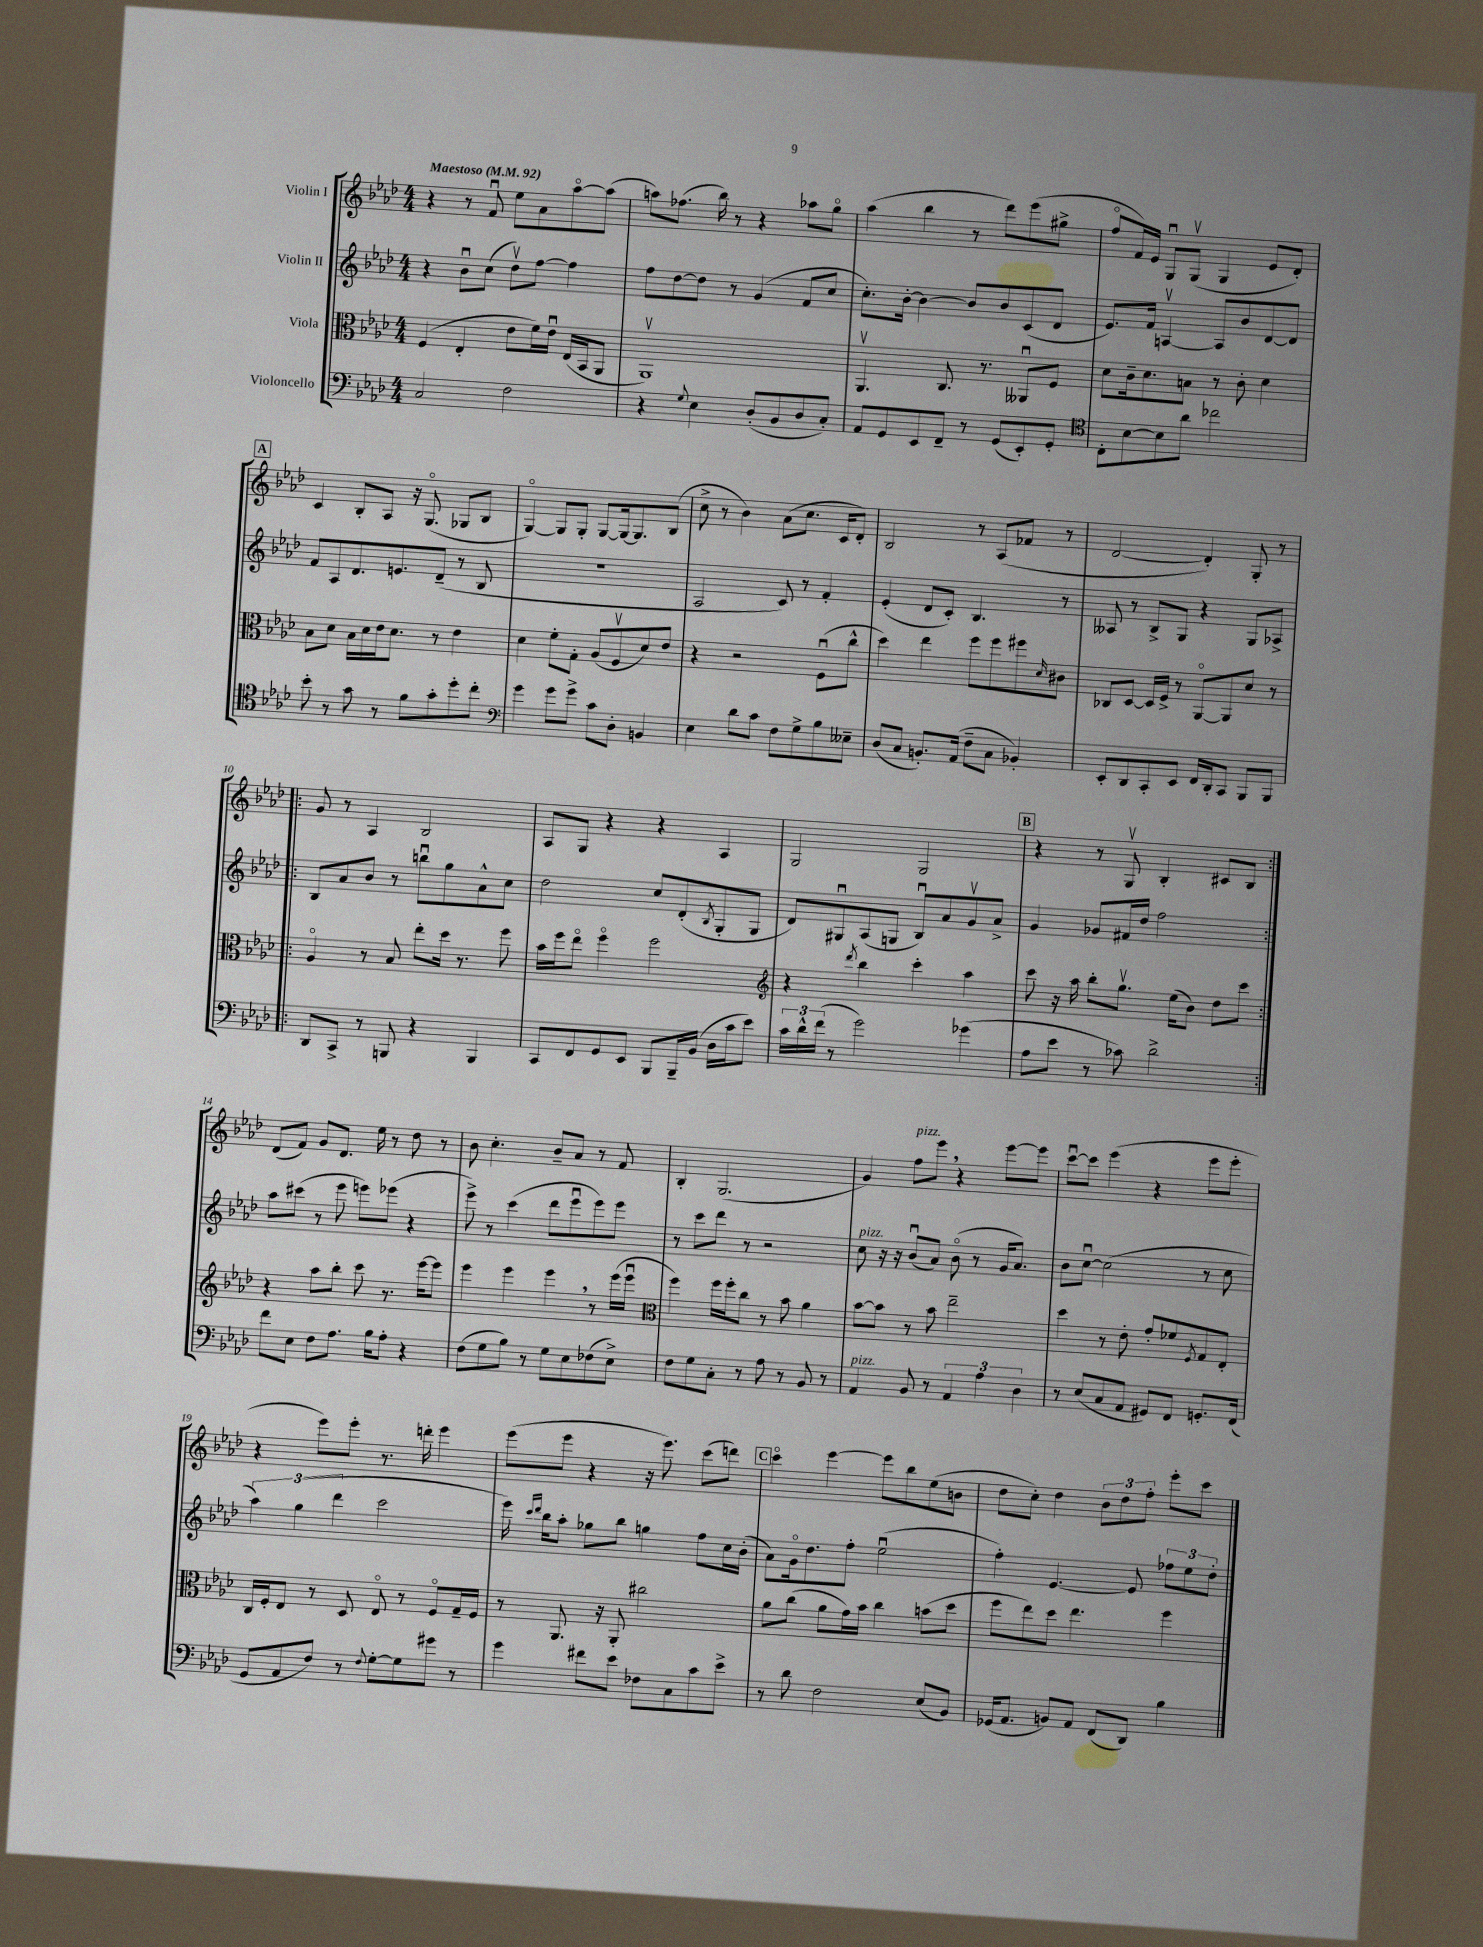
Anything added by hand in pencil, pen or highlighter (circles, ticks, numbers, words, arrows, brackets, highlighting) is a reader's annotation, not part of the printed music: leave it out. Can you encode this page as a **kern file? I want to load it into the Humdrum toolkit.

**kern	**kern	**kern	**kern
*staff4	*staff3	*staff2	*staff1
*clefF4	*clefC3	*clefG2	*clefG2
*k[b-e-a-d-]	*k[b-e-a-d-]	*k[b-e-a-d-]	*k[b-e-a-d-]
*M4/4	*M4/4	*M4/4	*M4/4
*MM92	*MM92	*MM92	*MM92
2C	(4F	4r	4r
.	4E-'	8b-u	8r
.	.	(8cc	8fu
2F	8e-	8dd-v)	8ee-
.	16f)	[8ff	8a-
.	16e-u	.	.
.	(16E-	4ff]	[8aa-o
.	16BB-	.	.
.	8AA-	.	(8aa-]
=	=	=	=
4r	1AA-v)	8ff	8aa)
.	.	[8dd-	(8.ff-
8qqG	.	.	.
4E-	.	8dd-]	.
.	.	.	16bb-)
.	.	8r	8r
(8D-'	.	(4g	4r
8BB-	.	.	.
8D-	.	8f	8aa-
8C')	.	8cc	8ggo
=	=	=	=
8AA-	4.AA-v	8.cc')	(4aa-
8GG	.	.	.
.	.	[16b-'	.
8EE-	.	4b-_	4bb-
8FF~	8.C	.	.
8r	.	8b-]	8r
.	8.r	.	.
(8GG	.	8b-	8ddd-)
8EE-')	8AA--u	(8c	(8eee-
8GG'	8F	8d-	8gg#^
=	=	=	=
*clefC4	*	*	*
8C'	8d-	8.e-)	8ffo
[8B-	16c~	.	16f)
.	8.d-	16f	16e-
8B-]	.	[4Av	8Gu
8a-	8B	.	(8Gv
2cc-	8r	8A]	4G
.	8c'	8b-	.
.	4d-	[8d-	8e-
.	.	8d-]	8d-')
=	=	=	=
8b-'	8B-	8f	4c
8r	8d-	8A-	.
8g	16B-	8.d-	8B-'
.	16d-	.	.
8r	16e-	.	8A-
.	8.d-	8.e	.
8f	.	.	16r
.	.	.	(8.Go
8g'	8r	(8d-~	.
8dd-'	4e-	8r	8G-
8cc'	.	8B-	8B-
=	=	=	=
*clefF4	*	*	*
4g	4d-	1r	[4Go)
8g	8f'	.	8G]
8g^	8G'	.	8G'
8c	(8A-	.	[8G
8D-'	8Fv	.	16G_
.	.	.	8.G]
4BB	8d-)	.	.
.	8e-	.	(8B-
=	=	=	=
4E-	4r	2A-	8cc^
.	.	.	8r
8d-	2r	.	4b-)
8c	.	.	.
8F	.	8c)	(8a-
8G^	.	8r	8.cc
8B-	(8Fu	4f'	.
.	.	.	16c
8E--~	8cc^^	.	8d-')
=	=	=	=
(8D-	4dd-)	(4e-'	2B-
8C	.	.	.
8.BB')	4ee-	8d-	.
.	.	8c')	.
(16AA-	.	.	.
8F~	8ff	4.B-	8r
8C	8ff	.	(8A-
4BB-')	8ff#	.	8f-
.	16qqd-	.	.
.	8c#	8r	8r
=	=	=	=
8EE-'	8C-	8A--	[2d-
8DD-	[8D-	8r	.
8CC'	16D-]	8B-^	.
.	16F^	.	.
8EE-	8r	8G	.
16FF	[8AA-o	4r	4d-'])
16DD-'	.	.	.
8CC	8AA-]	.	.
8BBB-	8d-	8G	8G'
8BBB-	8r	8A-^	8r
=!|:	=!|:	=!|:	=!|:
8DD-	4A-o	8B-	8g
8CC^	.	8a-	8r
8r	8r	8b-	4A-
8BBB	8B-	8r	.
4r	8ee-'	8bbu	2B-
.	16dd-	8gg	.
.	8.r	.	.
4BBB	.	8a-^^	.
.	8ff	8cc	.
=	=	=	=
8CC	16b-	2dd-	8A-
.	16ff	.	.
8FF	8ee-o	.	8G
8GG	4ffo	.	4r
8EE-	.	.	.
8BBB-	2ff	8cc	4r
16BBB-~	.	(8d-'	.
(16BB-	.	.	.
.	.	8qB-	.
16D-	.	8G'	4A-
16c	.	.	.
8e-)	.	8G	.
=	=	=	=
*	*clefG2	*	*
24c	4r	8d-)	2G
24d-^^	.	.	.
(24f	.	.	.
8r	.	8G#u	.
.	8qddd-	.	.
2g)	4bb-	(8A-	.
.	.	8G	.
.	4ccc'	8B-u)	2G
.	.	8a-	.
(4g-	4aa-	8gv	.
.	.	8a-^	.
=	=	=	=
8A-	8ccc	4g	4r
8e-	16r	.	.
.	16aa-	.	.
8r	8bb-'	8g-	8r
8c-)	8.ggv	16f#	8Gv
.	.	16dd-	.
2d-^	.	2ff	4B-'
.	(16ee-	.	.
.	8b-)	.	.
.	8dd-	.	8c#
.	8ccc	.	8B-
=:|!	=:|!	=:|!	=:|!
8f	4r	8aa-	(8d-
8E-	.	(8ccc#	8f)
8F	8aa-	8r	8g
8.A-	8bb-'	8eee-	8.d-
.	8ccc	8eee)	.
16B-	.	.	16ee-
8A-'	8.r	(8eee-	8r
4r	.	4r	8dd-
.	[16eee-	.	.
.	8eee-]	.	8r
=	=	=	=
(8F	4eee-	8eee-^)	8b-
8G	.	8r	4.cc'
8B-)	4eee-	(4ccc	.
8r	.	.	.
8G	4eee-	8ddd-	8b-~
8E-	.	8eee-u	8a-
(8F-	8r	8eee-)	8r
8E-^)	(16eee-	8eee-	8f
.	16eee-u	.	.
=	=	=	=
*	*clefC3	*	*
8F	4ff)	8r	4B-'
8G	.	8ccc	.
8C'	16ff	8ddd-	(2.G
.	16ff'	.	.
8r	8cc	8r	.
8A-	8r	2r	.
8r	8b-	.	.
8BB-	4a-	.	.
8r	.	.	.
=	=	=	=
4AA-	[8b-	8cc	4g)
.	8b-]	16r	.
.	.	16r	.
8BB-	8r	(8b-u	8ff
8r	8b-	8a-)	8eee-
6AA-	2ee-~	(8b-o	4r
.	.	8r	.
6A-	.	.	.
.	.	16g	[8eee-
.	.	8.a-)	.
6D-	.	.	.
.	.	.	8eee-]
=	=	=	=
8r	4dd-	8b-	[8cccu
(8E-	.	[8ccu	8ccc]
8C	8r	(2cc]	(4eee-
8AA-	8e-'	.	.
8GG#)	8g'	.	4r
8FF	8f-	.	.
.	8qF	.	.
8.GG'	8G	8r	8eee-
.	8E-'	8cc	8eee-'
(16FF	.	.	.
=	=	=	=
8GG	16C	6aa-)	4r
.	16F'	.	.
8AA-	8E-	.	.
.	.	(6gg	.
8F)	8r	.	8eee-)
.	.	6ddd-	.
8r	8D-	.	8eee-'
8qqF	.	.	.
[8G'	8E-o	2ccc	8.r
8G]	8r	.	.
.	.	.	16ddd'
8g#	8Fo	.	4eee-
8r	16G~	.	.
.	16F	.	.
=	=	=	=
4g	8r	16eee-)	(8eee-
.	.	16qqccc	.
.	.	16qqddd-	.
.	.	16bb-	.
.	8.AA-	8aa-'	8eee-
8f#	.	8gg-	4r
.	16r	.	.
8e-	8AA-'	8bb-	.
8F-	2cc#	4gg	16r
.	.	.	8.eee-)
8C	.	.	.
8c	.	8ff	(8ccc
8e-^	.	16cc	8ddd)
.	.	(16b-'	.
=	=	=	=
8r	8a-	8a-)	4ccco
8d-	(8cc	16go	.
.	.	8.dd-	.
2F	8a-	.	[4eee-
.	16g)	8ff'	.
.	16b-	.	.
.	4cc	(2ee-u	8eee-]
.	.	.	8bb-
(8E-	(8b	.	(8ee-
8BB-)	8dd-	.	8b
=	=	=	=
(16GG-	8ff	4ff')	8dd-
8.AA-	.	.	.
.	8ee-)	.	8cc')
8BB)	8dd-	[4.e-	4dd-
8AA-	4.ee-	.	.
(8FF	.	.	12b-
.	.	.	12dd-
8DD-)	.	8e-]	.
.	.	.	12ff'
4B-	4ff	12ff-	8eee-'
.	.	12ee-	.
.	.	.	8ccc
.	.	12dd-'	.
==	==	==	==
*-	*-	*-	*-
